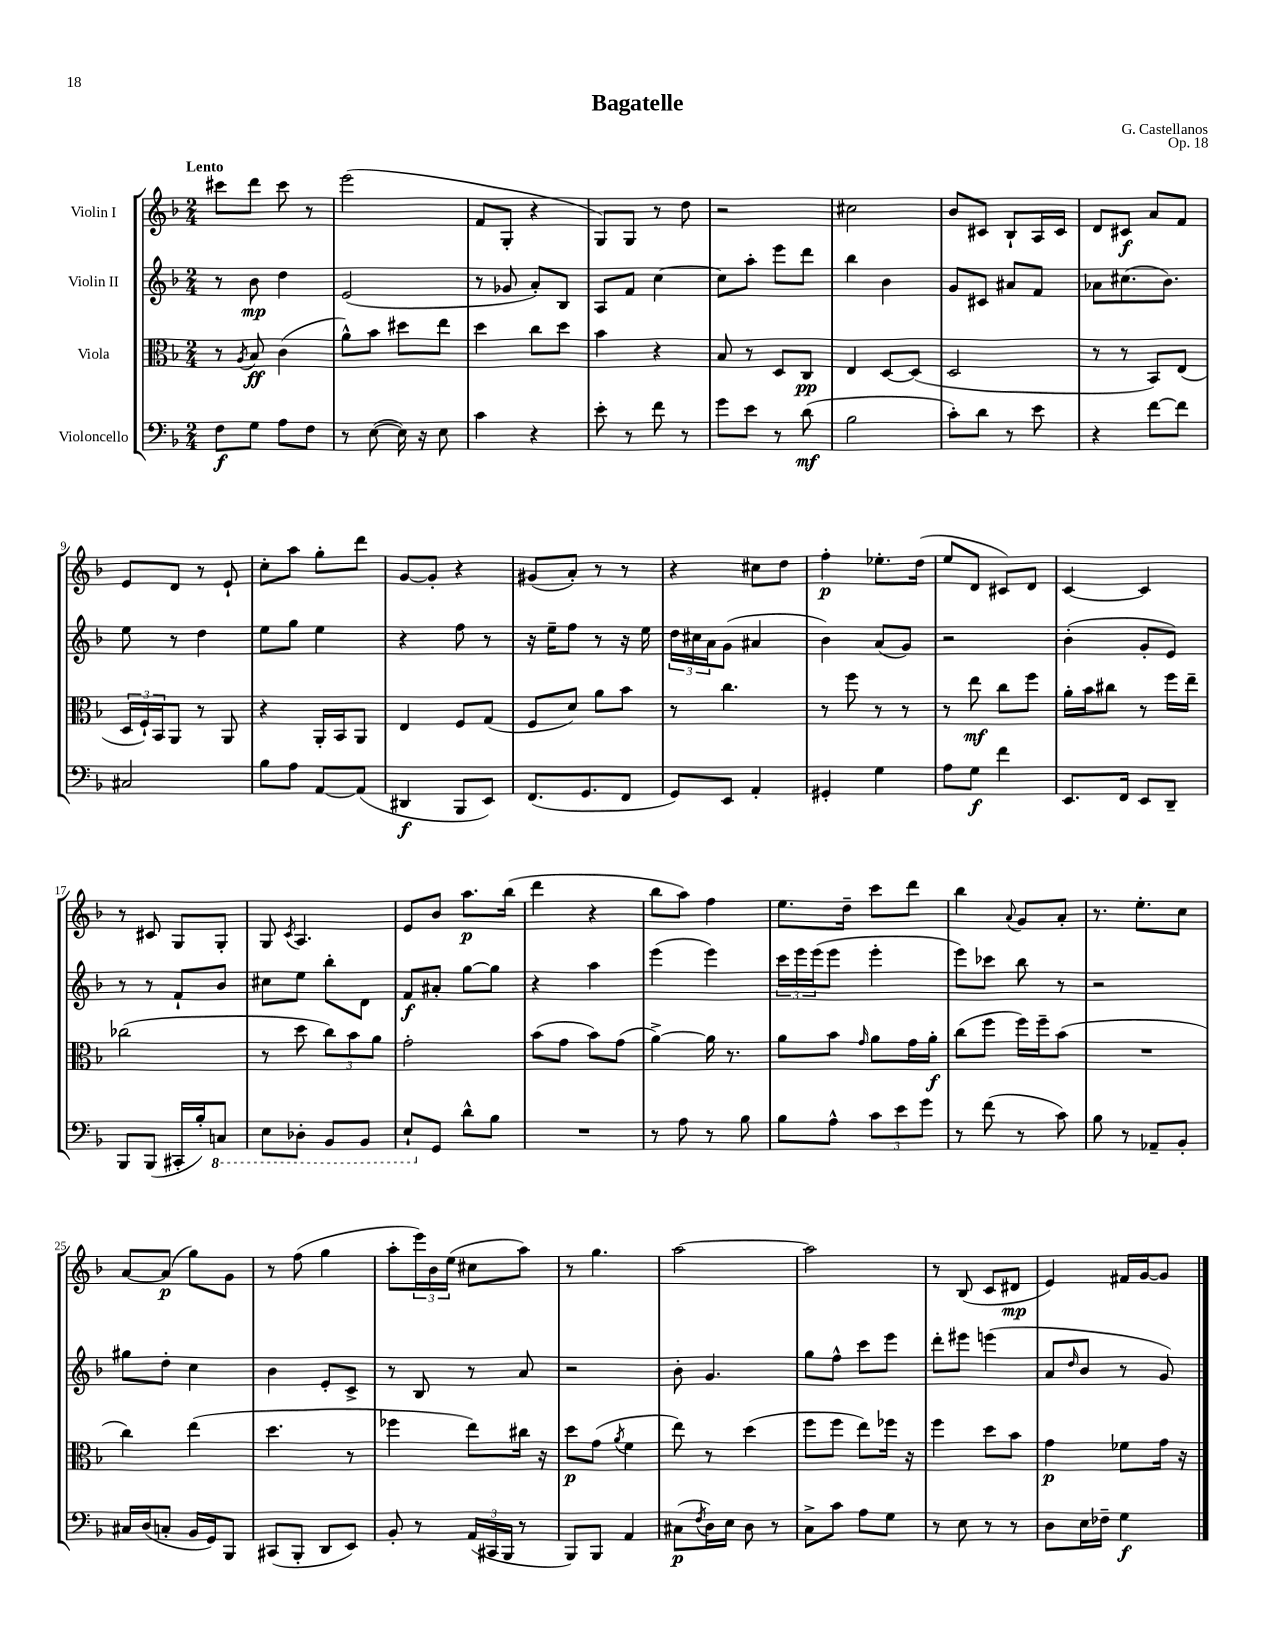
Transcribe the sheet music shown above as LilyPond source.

\header { title = "Bagatelle" composer = "G. Castellanos" opus = "Op. 18" }
<<
\new StaffGroup <<
\new Staff = "s0" \with { instrumentName = "Violin I" } {
    \clef treble \key f \major \numericTimeSignature \time 2/4 \tempo "Lento"
    cis'''8 d'''8 cis'''8 r8 |
    e'''2( |
    f'8 g8-. r4 |
    g8) g8 r8 d''8 |
    r2 |
    cis''2 |
    bes'8 cis'8 bes8-! a16 cis'16 |
    d'8 cis'8\f a'8 f'8 |
    e'8 d'8 r8 e'8-! |
    c''8-. a''8 g''8-. d'''8 |
    g'8~ g'8-. r4 |
    gis'8( a'8-.) r8 r8 |
    r4 cis''8 d''8 |
    f''4-.\p ees''8.-. d''16( |
    e''8 d'8 cis'8) d'8 |
    c'4~ c'4 |
    r8 cis'8 g8 g8-. |
    g8 \acciaccatura { c'8 } a4. |
    e'8 bes'8 a''8.\p bes''16( |
    d'''4 r4 |
    bes''8 a''8) f''4 |
    e''8. d''16-- c'''8 d'''8 |
    bes''4 \appoggiatura { a'8 } g'8 a'8-. |
    r8. e''8.-. c''8 |
    a'8~ a'8\p( g''8) g'8 |
    r8 f''8( g''4 |
    a''8-. \tuplet 3/2 { e'''16) bes'16 e''16( } cis''8 a''8) |
    r8 g''4. |
    a''2~ |
    a''2 |
    r8 bes8( c'8 dis'8\mp |
    e'4) fis'16 g'16~ g'8 \bar "|." |
}
\new Staff = "s1" \with { instrumentName = "Violin II" } {
    \clef treble \key f \major \numericTimeSignature \time 2/4
    r8 bes'8\mp d''4 |
    e'2( |
    r8 ges'8 a'8-.) bes8 |
    a8 f'8 c''4~ |
    c''8 a''8-. e'''8 d'''8 |
    bes''4 bes'4 |
    g'8 cis'8 ais'8 f'8 |
    aes'8 cis''8.( bes'8.) |
    e''8 r8 d''4 |
    e''8 g''8 e''4 |
    r4 f''8 r8 |
    r16 e''16-- f''8 r8 r16 e''16 |
    \tuplet 3/2 { d''16 cis''16 a'16 } g'8( ais'4 |
    bes'4) a'8( g'8) |
    r2 |
    bes'4-.( g'8-. e'8) |
    r8 r8 f'8-! bes'8 |
    cis''8 e''8 bes''8-. d'8 |
    f'8\f ais'8-. g''8~ g''8 |
    r4 a''4 |
    e'''4( e'''4) |
    \tuplet 3/2 { c'''16 e'''16 e'''16( } e'''8 e'''4-. |
    e'''8) ces'''8 bes''8 r8 |
    r2 |
    gis''8 d''8-. c''4 |
    bes'4 e'8-. c'8-> |
    r8 bes8 r8 a'8 |
    r2 |
    bes'8-. g'4. |
    g''8 f''8-^ c'''8 e'''8 |
    d'''8-. eis'''8 e'''4( |
    a'8 \grace { d''16 } bes'8 r8 g'8) \bar "|." |
}
\new Staff = "s2" \with { instrumentName = "Viola" } {
    \clef alto \key f \major \numericTimeSignature \time 2/4
    r8 \acciaccatura { a8 } bes8\ff c'4( |
    a'8-^) bes'8 dis''8 e''8 |
    d''4 c''8 d''8 |
    bes'4 r4 |
    bes8 r8 d8 c8\pp |
    e4 d8~ d8( |
    d2 |
    r8 r8 bes,8) e8( |
    \tuplet 3/2 { d16 f16-!) bes,16 } a,8 r8 a,8 |
    r4 a,16-. bes,16 a,8 |
    e4 f8 g8( |
    f8 d'8) a'8 bes'8 |
    r8 c''4. |
    r8 f''8 r8 r8 |
    r8 e''8\mf c''8 f''8 |
    a'16-. bes'16 cis''8 r8 f''16 e''16-- |
    ces''2( |
    r8 d''8 \tuplet 3/2 { c''8) bes'8 a'8 } |
    g'2-. |
    bes'8( g'8 bes'8) g'8( |
    a'4~->) a'16 r8. |
    a'8 bes'8 \grace { g'16 } a'8 g'16 a'16-.\f |
    c''8( f''8 f''16) f''16-- bes'8( |
    R2 |
    c''4) e''4( |
    d''4. r8 |
    fes''4 e''8) cis''16 r16 |
    d''8\p g'8( \acciaccatura { a'8 } f'4 |
    e''8) r8 d''4( |
    f''8 f''8 e''8) fes''16 r16 |
    f''4 d''8 bes'8 |
    g'4\p fes'8 g'16 r16 \bar "|." |
}
\new Staff = "s3" \with { instrumentName = "Violoncello" } {
    \clef bass \key f \major \numericTimeSignature \time 2/4
    f8\f g8 a8 f8 |
    r8 e8~( e16) r16 e8 |
    c'4 r4 |
    e'8-. r8 f'8 r8 |
    g'8 e'8 r8 d'8\mf( |
    bes2 |
    c'8-.) d'8 r8 e'8 |
    r4 f'8~ f'8 |
    cis2 |
    bes8 a8 a,8~ a,8( |
    dis,4\f bes,,8 e,8) |
    f,8.( g,8. f,8 |
    g,8) e,8 a,4-. |
    gis,4-. g4 |
    a8 g8\f f'4 |
    e,8. f,16 e,8 d,8-- |
    bes,,8 bes,,8( cis,16-. bes16-.) \ottava #-1 c,8 |
    e,8 des,8-. bes,,8 bes,,8 |
    e,8-! \ottava #0 g,8 d'8-^ bes8 |
    R2 |
    r8 a8 r8 bes8 |
    bes8 a8-^ \tuplet 3/2 { c'8 e'8 g'8 } |
    r8 f'8( r8 c'8) |
    bes8 r8 aes,8-- bes,8-. |
    cis16 d16( c8-. bes,16 g,16) bes,,8 |
    cis,8( bes,,8-. d,8 e,8) |
    bes,8-. r8 \tuplet 3/2 { a,16( cis,16 bes,,16 } r8 |
    bes,,8) bes,,8 a,4 |
    cis8\p( \acciaccatura { f8 } d16) e16 d8 r8 |
    c8-> c'8 a8 g8 |
    r8 e8 r8 r8 |
    d8 e16 fes16-- g4\f \bar "|." |
}
>>
>>
